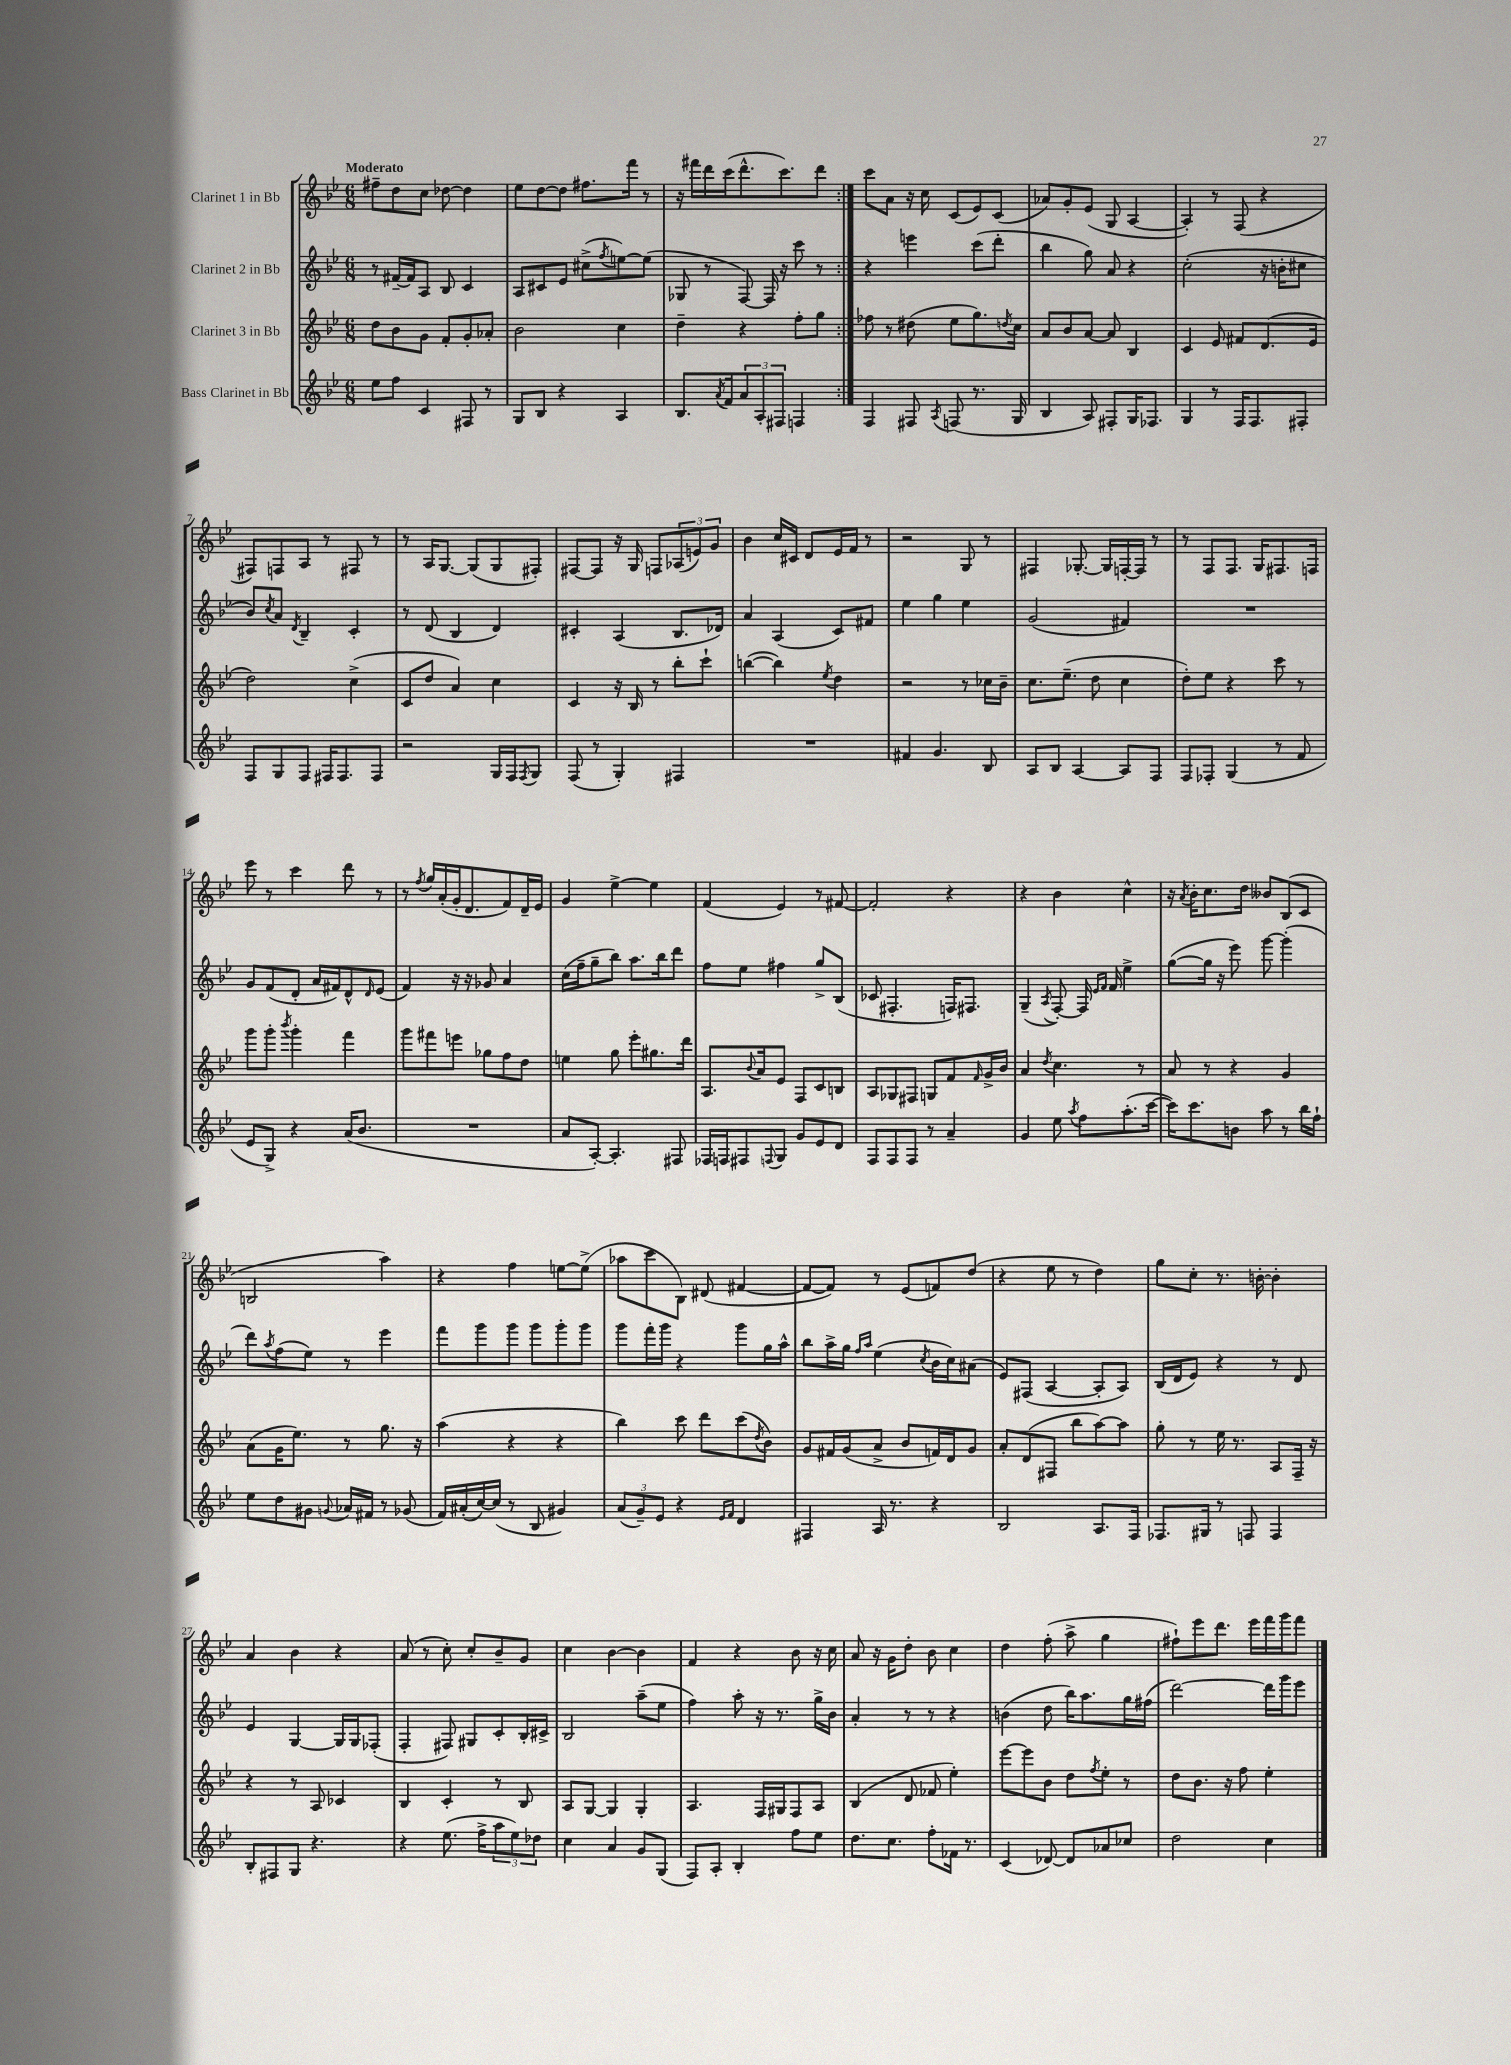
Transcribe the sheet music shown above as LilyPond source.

<<
\new StaffGroup <<
\new Staff = "s0" \with { instrumentName = "Clarinet 1 in Bb" } {
    \clef treble \key bes \major \numericTimeSignature \time 6/8 \tempo "Moderato"
    \repeat volta 2 { fis''8-- d''8 c''8 des''8~ des''4 |
    ees''8 d''8~ d''8 fis''8. f'''16 r8 |
    r16 fis'''16 d'''16 c'''16( d'''8.-^ c'''8.) d'''8 | }
    c'''8 a'8 r16 c''16 c'8( ees'8) c'8( |
    aes'8) g'8-. ees'8( g8 a4~ |
    a4-.) r8 f8( r4 |
    fis8) f8 a8 r8 fis8 r8 |
    r8 a16 g8.~ g8( g8 fis8-.) |
    fis8~ fis8 r16 g16 f8 \tuplet 3/2 { aes8( e'8) g'8 } |
    bes'4 c''16 cis'16 d'8 ees'16 f'16 r8 |
    r2 g8 r8 |
    fis4 ges8.~-. ges16 f16~-. f16 r8 |
    r8 f8 f8. g16 fis8. f16 |
    ees'''8 r8 c'''4 d'''8 r8 |
    r8 \acciaccatura { f''8 } g''16 a'16-.( g'16-. d'8. f'8) d'16-- ees'16 |
    g'4 ees''4~-> ees''4 |
    f'4( ees'4) r8 fis'8~ |
    fis'2-. r4 |
    r4 bes'4 c''4-^ |
    r16 \acciaccatura { a'8 } bes'16-. c''8. d''16 beses'8 bes8( c'8 |
    b2 a''4) |
    r4 f''4 e''8~ e''8->( |
    aes''8 c'''8 bes8) dis'8( fis'4~ |
    fis'8~ fis'8) r8 ees'8( f'8) d''8( |
    r4 ees''8 r8 d''4) |
    g''8 c''8-. r8. b'16~-. b'4-. |
    a'4 bes'4 r4 |
    a'8( r8 c''8-.) c''8-. bes'8-- g'8 |
    c''4 bes'4~ bes'4 |
    f'4 r4 bes'8 r16 c''16 |
    a'8 r16 g'16 d''8-. bes'8 c''4 |
    d''4 f''8-.( a''8-> g''4 |
    fis''8-!) ees'''8 d'''8. ees'''16 f'''16 g'''16 f'''8 \bar "|." |
}
\new Staff = "s1" \with { instrumentName = "Clarinet 2 in Bb" } {
    \clef treble \key bes \major \numericTimeSignature \time 6/8
    \repeat volta 2 { r8 fis'16~-- fis'16 a8 bes8 c'4 |
    a8 cis'8 ees'8 cis''8->( \acciaccatura { f''8 } e''8~) e''8( |
    ges8 r8 f8~) f16 r16 c'''8 r8 | }
    r4 e'''4 c'''8( d'''8-. |
    bes''4 g''8) a'8 r4 |
    c''2-.( r16 b'16-. cis''8 |
    bes'8) \acciaccatura { c''8 } a'8 \acciaccatura { d'8 } bes4-- c'4-. |
    r8 d'8( bes4 d'4) |
    cis'4-. a4( bes8. des'16) |
    a'4 a4( c'8) fis'8 |
    ees''4 g''4 ees''4 |
    g'2( fis'4) |
    R2. |
    g'8 f'8( d'8-. a'16 fis'16) d'8-^ \grace { d'16 } ees'8( |
    f'4) r16 r16 ges'8 a'4 |
    c''16( f''16-- g''8-- bes''8) a''8. bes''16 d'''8 |
    f''8 ees''8 fis''4 g''8-> bes8( |
    ces'8 fis4.-. f16) fis8. |
    g4--( \acciaccatura { a8 } f8~-.) f16 \grace { ees'16 f'16 } f'16 ees''4-> |
    g''8~( g''16 r16 ees'''8) g'''8~ g'''4-.( |
    d'''8) \acciaccatura { a''8 } f''8( ees''8) r8 ees'''4 |
    f'''8 g'''8 g'''8 g'''8 g'''8-. g'''8 |
    g'''8 f'''16-. g'''16 r4 g'''8 g''16 a''16-^ |
    bes''8 a''16-> g''16 \grace { f''16 a''16 } ees''4( \acciaccatura { c''8 } bes'16 c''16) ais'8( |
    ees'8) fis8( a4~ a8-. a8) |
    bes16( d'16 ees'8) r4 r8 d'8 |
    ees'4 g4~ g16 g16 fes8-.( |
    f4-. fis8) gis8 c'8-. bes16-. cis'16-> |
    bes2 a''8--( ees''8 |
    f''4) a''8-. r16 r8. g''16-> bes'16 |
    a'4-. r8 r8 r4 |
    b'4( d''8 bes''16) a''8. g''16 fis''16( |
    d'''2~) d'''16 g'''16 ees'''8 \bar "|." |
}
\new Staff = "s2" \with { instrumentName = "Clarinet 3 in Bb" } {
    \clef treble \key bes \major \numericTimeSignature \time 6/8
    \repeat volta 2 { d''8 bes'8 g'8 f'8-. g'8-. aes'8-. |
    bes'2 c''4 |
    d''4-- r4 f''8-. g''8 | }
    fes''8 r8 dis''8( ees''8 g''8.) \acciaccatura { d''8 } c''16 |
    a'8 bes'8 a'8~ a'8 bes4 |
    c'4 ees'8 fis'8 d'8.( ees'16 |
    d''2) c''4->( |
    c'8 d''8 a'4) c''4 |
    c'4 r16 bes16 r8 bes''8-. c'''8-! |
    b''4~( b''4) \acciaccatura { ees''8 } d''4 |
    r2 r8 ces''16 bes'16-- |
    c''8. ees''8.--( d''8 c''4 |
    d''8-.) ees''8 r4 c'''8 r8 |
    g'''8 g'''8-. \acciaccatura { bes'''8 } g'''4-. f'''4 |
    g'''8 fis'''8 e'''8 ges''8 f''8 d''8 |
    e''4 g''8 ees'''8-. gis''8. d'''16 |
    a8. \appoggiatura { bes'8 } a'16 ees'8 f8 c'8 b8 |
    a8 ges8 fis8 g8 f'8 \grace { f'16 } g'16-> bes'16 |
    a'4 \acciaccatura { d''8 } c''4. r8 |
    a'8 r8 r4 g'4 |
    a'8( g'16 ees''8.) r8 g''8. r16 |
    a''4( r4 r4 |
    bes''4) c'''8 d'''8 c'''8( \acciaccatura { d''8 } bes'8) |
    g'8 fis'16 g'16( a'8-> bes'8 f'16) d'16 g'8 |
    a'8-. d'8( fis8 bes''8 a''8~) a''8 |
    g''8-. r8 ees''16 r8. a8 f16-- r16 |
    r4 r8 a8 ces'4 |
    bes4 c'4-. r8 bes8 |
    a8 g8~ g4 g4-. |
    a4. f16 gis16 f8 a8 |
    bes4( d'8 fes'8 ees''4-.) |
    ees'''8~ ees'''8 bes'8 d''8 \acciaccatura { f''8 } ees''8-. r8 |
    d''8 bes'8. r16 f''8 ees''4-. \bar "|." |
}
\new Staff = "s3" \with { instrumentName = "Bass Clarinet in Bb" } {
    \clef treble \key bes \major \numericTimeSignature \time 6/8
    \repeat volta 2 { ees''8 f''8 c'4 fis8 r8 |
    g8 bes8 r4 a4 |
    bes8. \acciaccatura { a'8 } f'16 \tuplet 3/2 { a'8 a8-. fis8 } f4 | }
    f4 fis8 \acciaccatura { a8 } f8( r8. g16 |
    bes4 a8) fis8-. g16 fes8. |
    g4 r8 f16 f8. fis8-. |
    f8 g8 f8 fis16 fis8. fis8 |
    r2 g16 f16 \acciaccatura { f8 } g8 |
    f8( r8 g4-.) fis4 |
    R2. |
    fis'4 g'4. bes8 |
    a8 bes8 a4~ a8 f8 |
    f8 fes8-. g4( r8 f'8 |
    ees'8 g8->) r4 a'16( bes'8. |
    R2. |
    a'8 a8~-.) a4.-. fis8 |
    fes16 f16 fis8 \appoggiatura { f8 } g8 g'8 ees'8 d'8 |
    f8 f8 f8 r8 a'4-- |
    g'4 ees''8 \acciaccatura { a''8 } f''8 a''8.-.( c'''16~ |
    c'''16) c'''8. b'8 a''8 r8 bes''16 f''16-! |
    ees''8 d''8 gis'8 \appoggiatura { g'8 } aes'16 fis'16 r8 ges'8( |
    f'16) ais'16-.( c''16~) c''16( r8 bes8 gis'4) |
    \tuplet 3/2 { a'8( g'8--) ees'8 } r4 \grace { ees'16 f'16 } d'4 |
    fis4 a16 r8. r4 |
    bes2 a8. f16 |
    fes8. gis16 r8 f8 f4 |
    bes8-. fis8 g8 r4. |
    r4 ees''8.( f''16-> \tuplet 3/2 { a''8 ees''8) des''8 } |
    c''4 a'4 g'8 g8( |
    f8) a8-. bes4-. f''8 ees''8 |
    d''8. c''8. f''8-. fes'16 r8. |
    c'4( des'8~) des'8 aes'8 ces''8 |
    d''2 c''4 \bar "|." |
}
>>
>>
